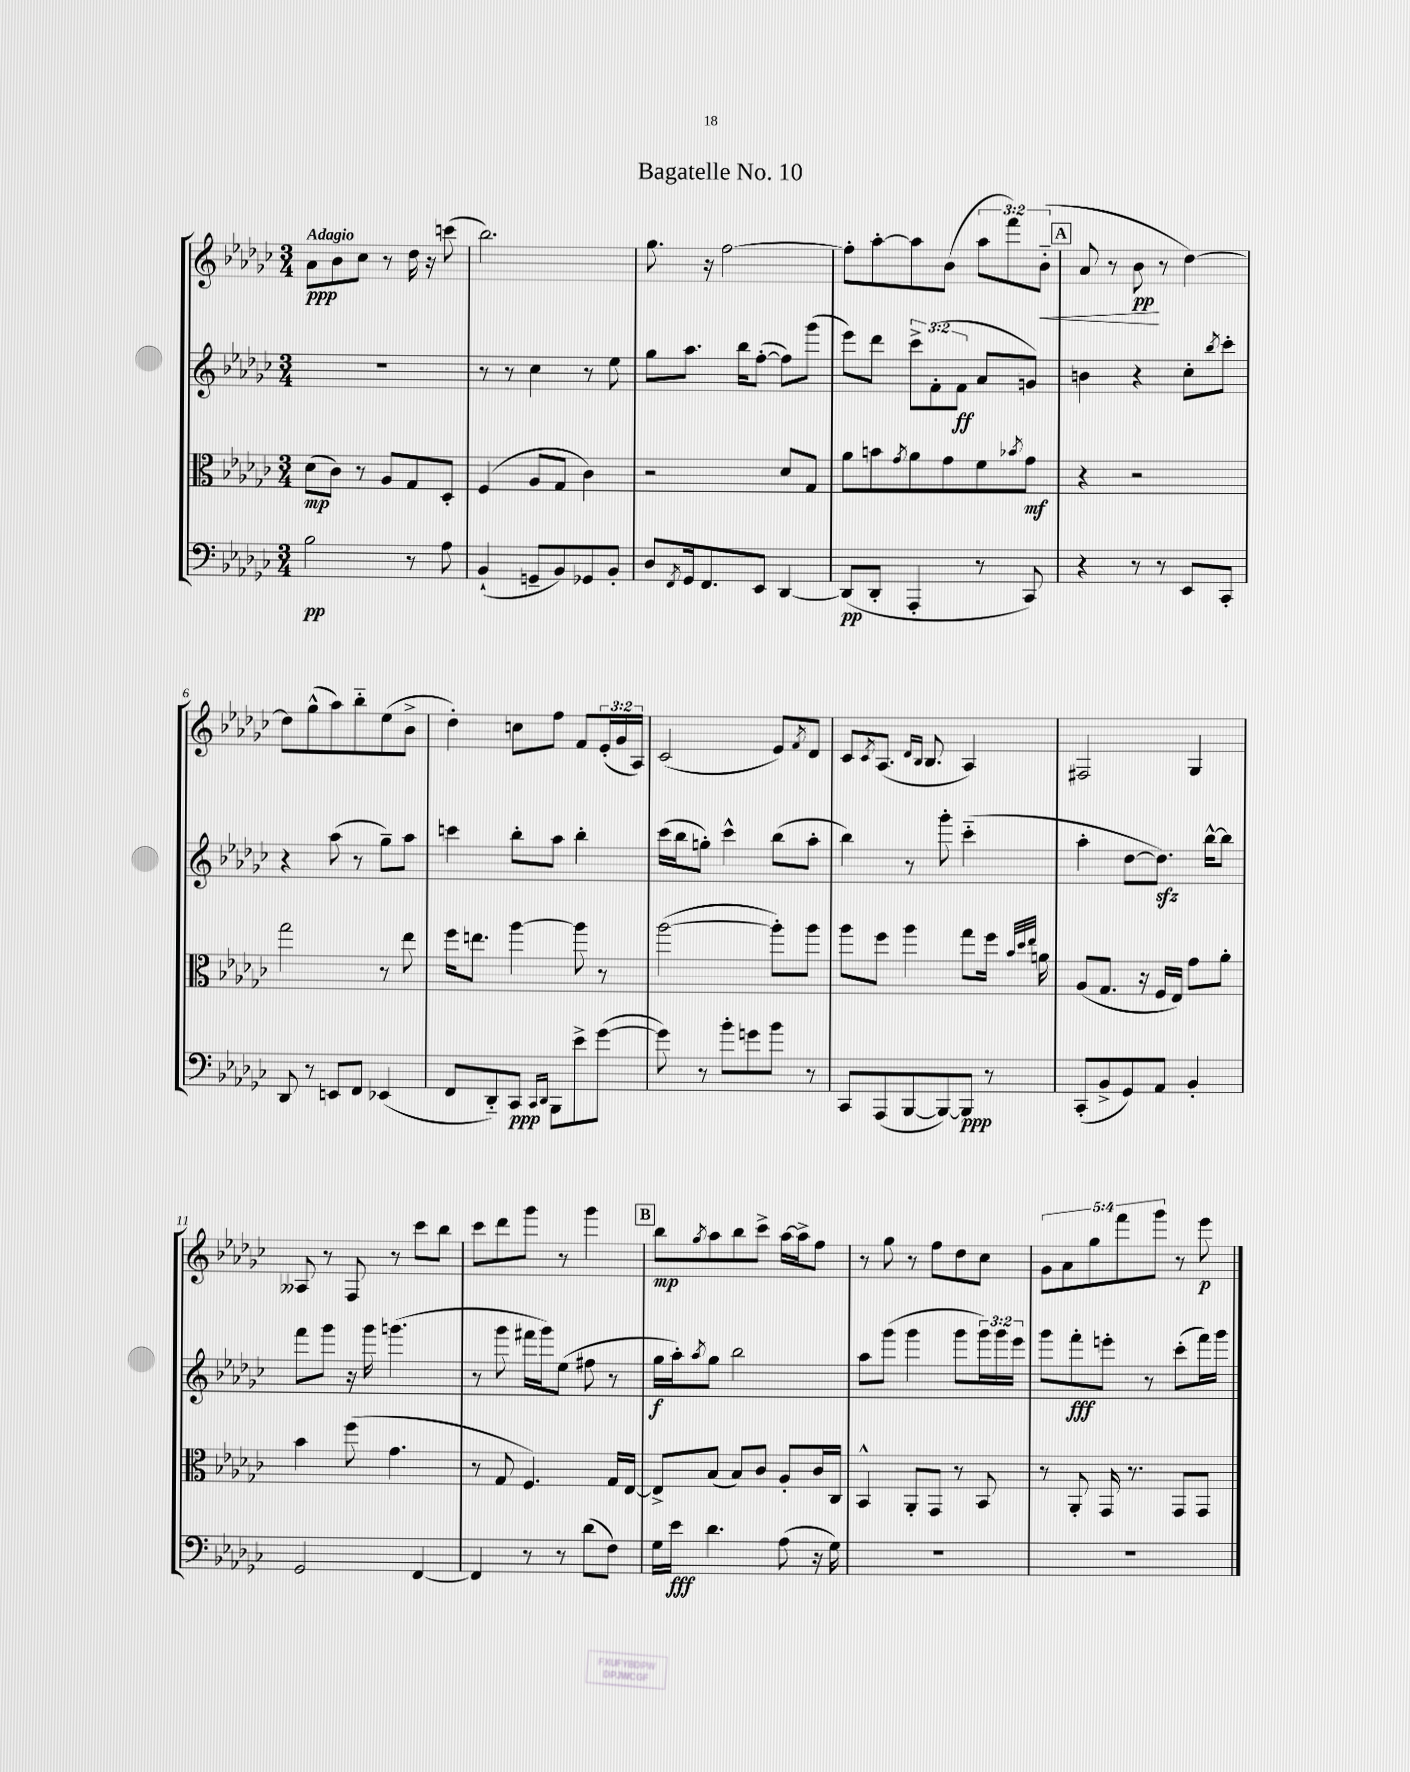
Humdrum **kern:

**kern	**kern	**kern	**kern
*staff4	*staff3	*staff2	*staff1
*clefF4	*clefC3	*clefG2	*clefG2
*k[b-e-a-d-g-c-]	*k[b-e-a-d-g-c-]	*k[b-e-a-d-g-c-]	*k[b-e-a-d-g-c-]
*M3/4	*M3/4	*M3/4	*M3/4
2B-	(8d-	2.r	8a-
.	8c-)	.	8b-
.	8r	.	8cc-
.	8A-	.	8r
8r	8G-	.	16dd-
.	.	.	16r
8A-	8D-'	.	(8ccc
=	=	=	=
(4BB-`	(4F	8r	2.bb-)
.	.	8r	.
8GG~	8A-	4cc-	.
8BB-)	8G-	.	.
8GG-	4c-)	8r	.
8BB-'	.	8ee-	.
=	=	=	=
8D-	2r	8gg-	8.gg-
8qFF	.	.	.
16GG-	.	8.aa-	.
8.FF	.	.	16r
.	.	.	[2ff
.	.	16bb-	.
8EE-	.	([8ff'	.
[4DD-	8d-	8ff])	.
.	8G-	(8ggg-	.
=	=	=	=
(8DD-]	8a-	8eee-)	8ff']
8DD-'	8b	8ddd-	[8aa-'
.	8qg-	.	.
4AAA-'	8a-	12ccc-^	8aa-]
.	.	(12f'	.
.	8g-	.	(8b-
.	.	12f	.
8r	8f	8a-	12aa-
.	.	.	12fff)
.	8qb-	.	.
8CC-)	8g-	8g)	.
.	.	.	(12b-'~
=	=	=	=
4r	4r	4b	8a-
.	.	.	8r
8r	2r	4r	8b-
8r	.	.	8r
8EE-	.	8cc-'	[4dd-)
.	.	8qbb-	.
8CC-'	.	8ccc-'	.
=	=	=	=
8DD-	2gg-	4r	8dd-]
8r	.	.	(8gg-^^
8EE	.	(8aa-	8aa-)
8FF	.	8r	8bb-'~
(4EE-	8r	8gg-~)	(8ee-
.	8ee-	8aa-	8b-^
=	=	=	=
8FF	16ff	4ccc	4dd-')
.	8.ee	.	.
8DD-'~)	.	.	.
8CC-	[4aa-	8bb-'	8cc
16qqCC-	.	.	.
16qqDD-	.	.	.
8BBB-	.	8aa-	8ff
8e-^	8aa-]	4bb-'	8f
([8g-	8r	.	(24e-'
.	.	.	24g-
.	.	.	24A-)
=	=	=	=
8g-])	([2aa-	(16ccc-	(2c-
.	.	16bb-	.
8r	.	8gg')	.
8b-'	.	4ccc-^^	.
8g	.	.	.
8b-	8aa-'])	(8bb-	8e-)
.	.	.	8qf
8r	8aa-	8aa-'	8d-
=	=	=	=
8CC-	8aa-	4bb-)	8c-
.	.	.	8qc-
(8AAA-	8ff	.	(8.A-
[8BBB-	4aa-	8r	.
.	.	.	16qqd-
.	.	.	16qqB-
.	.	.	8.B-
8BBB-_)	.	8ggg-'	.
8BBB-]	8gg-	(4ccc-'~	4A-)
8r	16ff	.	.
.	32qqb-	.	.
.	32qqdd-	.	.
.	32qqee-	.	.
.	16a	.	.
=	=	=	=
(8CC-'	(8A-	4aa-'	2F#
8BB-^	8.G-	.	.
8GG-)	.	[8dd-	.
.	16r	.	.
8AA-	16F	8.dd-])	.
.	16E-)	.	.
4BB-'	8g-	.	4G-
.	.	[16bb-^^	.
.	8a-'	8bb-]	.
=	=	=	=
2GG-	4b-	8fff	8A--
.	.	8ggg-	8r
.	(8ff	16r	8F
.	.	16ggg-	.
.	4.g-	(4.ggg	8r
[4FF	.	.	8ccc-
.	.	.	8bb-
=	=	=	=
4FF]	8r	8r	8ccc-
.	8G-	8ggg-	8ddd-
8r	4.F)	16fff#	8ggg-
.	.	16ggg-)	.
8r	.	(8ee-	8r
(8d-	.	8ff#	4ggg-
8F)	16G-	8r	.
.	[16E-	.	.
=	=	=	=
16G-	8E-^]	16gg-	8bb-
16e-	.	16aa-')	.
.	.	8qaa-	8qgg-
4.d-	(8B-	8gg-	8aa-
.	8B-)	2bb-	8bb-
.	8c-	.	8ccc-^
(8A-	8A-'	.	[16aa-
.	.	.	16aa-^]
16r	16c-	.	8ff
16G-)	16C-	.	.
=	=	=	=
2.r	4BB-^^	8aa-	8r
.	.	(8ggg-	8gg-
.	8AA-'	4ggg-	8r
.	8GG-	.	8ff
.	8r	8ggg-	8dd-
.	8BB-	24ggg-)	8cc-
.	.	24ggg-	.
.	.	24eee-	.
=	=	=	=
2.r	8r	8ggg-	10g-
.	.	.	10a-
.	8AA-'	8fff'	.
.	.	.	10gg-
.	16GG-	8eee'	.
.	.	.	10fff
.	8.r	.	.
.	.	8r	.
.	.	.	10ggg-
.	8GG-	(8ccc-'	8r
.	8GG-	16fff)	8eee-
.	.	16ggg-	.
==	==	==	==
*-	*-	*-	*-
